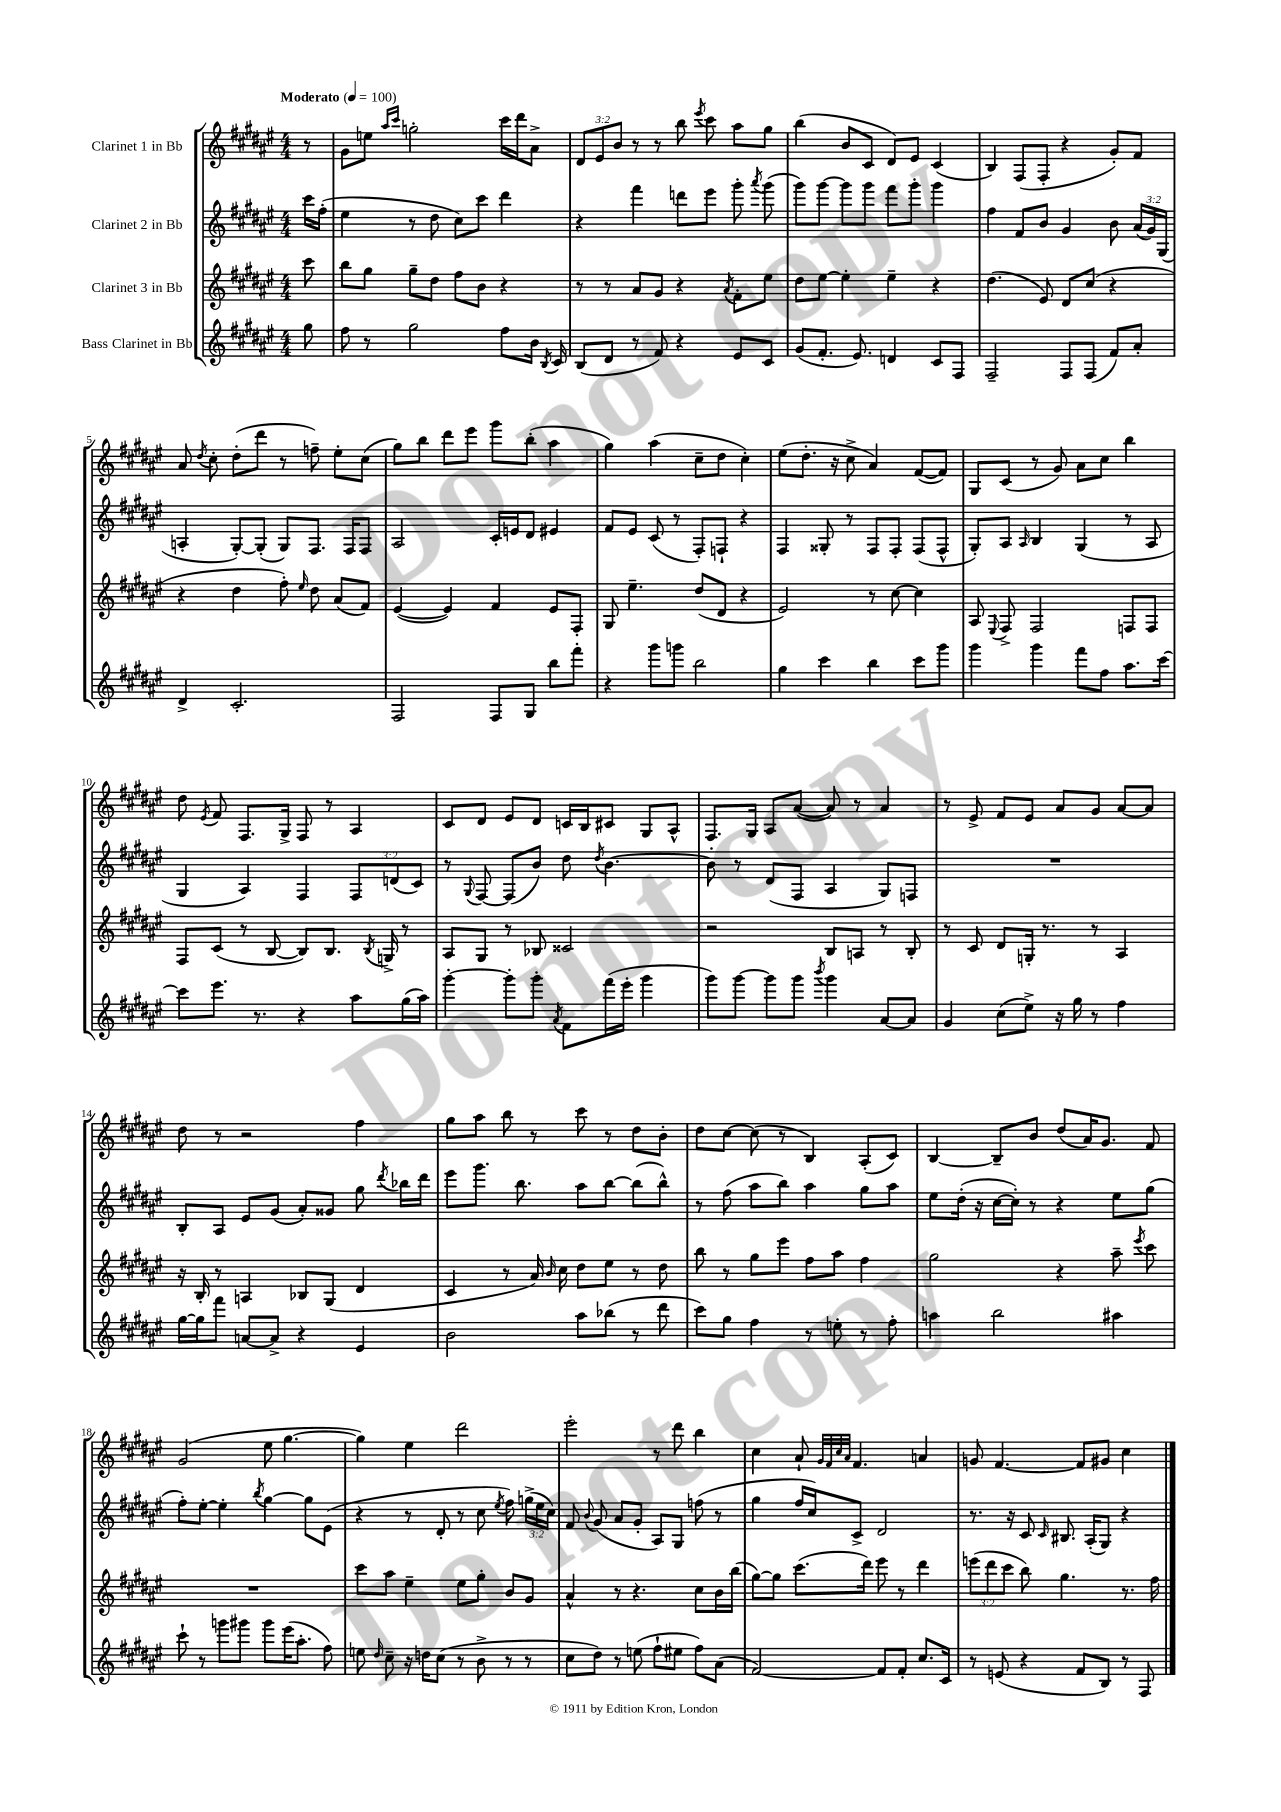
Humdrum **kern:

**kern	**kern	**kern	**kern
*part4	*part3	*part2	*part1
*staff4	*staff3	*staff2	*staff1
*I"Bass Clarinet in Bb	*I"Clarinet 3 in Bb	*I"Clarinet 2 in Bb	*I"Clarinet 1 in Bb
*clefG2	*clefG2	*clefG2	*clefG2
*k[f#c#g#d#a#e#]	*k[f#c#g#d#a#e#]	*k[f#c#g#d#a#e#]	*k[f#c#g#d#a#e#]
*M4/4	*M4/4	*M4/4	*M4/4
*MM100	*MM100	*MM100	*MM100
=	=	=	=
!	!	!	!LO:TX:a:B:t=Moderato
8gg#\	8ccc#\	16ccc#\LL	8r
.	.	(16ff#'\JJ	.
=1	=1	=1	=1
8ff#\	8bb\L	4ee#\	8g#\L
8r	8gg#\J	.	8een\J
.	.	.	16qqaa#/LL
.	.	.	16qqccc#/JJ
2gg#\	8gg#~\L	8r	2ggn'\
.	8dd#\J	8dd#\	.
.	8ff#\L	8cc#\L)	.
.	8b\J	8ccc#\J	.
8ff#\L	4r	4ddd#\	16ccc#\LL
.	.	.	16ddd#\J
16b\Jk	.	.	8a#^\J
8qB/	.	.	.
16c#/	.	.	.
=2	=2	=2	=2
(8B/L	8r	4r	12d#/L
.	.	.	12e#/
8d#/J	8r	.	.
.	.	.	12b/J
8r	8a#/L	4fff#\	8r
8f#/)	8g#/J	.	8r
4r	4r	8dddn\L	8bb\
.	.	.	8qeee#/
.	.	8eee#\J	8ccc#\
.	8qa#/	.	.
8e#/L	8f#'\L	8ggg#'\	8aa#\L
.	.	8qaaa#/	.
8c#/J	8ee#\J	(8ggg#\	8gg#\J
=3	=3	=3	=3
(8g#/L	8dd#\L	8ggg#\L)	(4bb\
8.f#'/J	[8ee#\J	[8ggg#\J	.
.	4ee#'\]	8ggg#\L]	8b/L
8.e#/)	.	.	.
.	.	8ggg#\J	8c#/J
4dn/	4ee#~\	8fff#\L	8d#/L)
.	.	8ggg#'\J	8e#/J
8c#/L	4r	4ggg#\	(4c#/
8F#/J	.	.	.
=4	=4	=4	=4
2F#~/	(4.dd#\	4ff#\	4B/)
.	.	8f#/L	(8F#/L
.	8e#/)	8b/J	8F#'/J
8F#/L	8d#/L	4g#/	4r
(8F#/J	(8cc#/J	.	.
8f#/L)	4r	8b\	8g#'/L)
8a#'/J	.	(24a#/LL	8f#/J
.	.	24g#/)	.
.	.	(24G#/JJ	.
!!LO:LB:g=z
=5	=5	=5	=5
4d#^/	4r	4An'/	8a#/
.	.	.	8qdd#/
.	.	.	8cc#'\
2.c#'/	4dd#\	[8G#'/L)	(8dd#'\L
.	.	(8G#'/J]	8ddd#\J
.	8ff#'\)	8G#/L)	8r
.	16qqee#/	.	.
.	8dd#\	8.F#/J	8ffn~\)
.	(8a#/L	.	8ee#'\L
.	.	16F#/KL	.
.	8f#/J)	8F#/J	(8cc#\J
=6	=6	=6	=6
2F#/	([4e#/	2A#/	8gg#\L)
.	.	.	8bb\J
.	4e#/])	.	8ddd#\L
.	.	.	8eee#\J
8F#/L	4f#/	16c#'/LL	8ggg#\L
.	.	16en/J	.
8G#/J	.	8d#/J	(8bb'\J
8bb\L	8e#/L	4e#X/	4aa#\
8fff#'\J	8F#'/J	.	.
=7	=7	=7	=7
4r	8G#/	8f#/L	4gg#\)
.	4.ee#~\	8e#/J	.
8ggg#\L	.	(8c#/	(4aa#\
8gggn\J	.	8r	.
2bb\	(8dd#/L	8F#'/L)	8cc#~\L
.	8d#/J	8Fn`/J	8dd#\J
.	4r	4r	4cc#'\)
=8	=8	=8	=8
4gg#\	2e#/)	4F#/	(8ee#\L
.	.	.	8.dd#'\J
4ccc#\	.	8G##X'/	.
.	.	.	16r
.	.	8r	8cc#^\
4bb\	8r	8F#/L	4a#/)
.	[8cc#\	8F#'/J	.
8ccc#\L	4cc#\]	(8F#/L	([8f#/L
8ggg#\J	.	8F#^^/J	8f#/J])
=9	=9	=9	=9
4ggg#\	8A#/	8G#'/L)	8G#/L
.	8qqE#/	.	.
.	8F#^/	8A#/J	(8c#/J
.	.	16qqA#/	.
4ggg#\	2F#/	4B/	8r
.	.	.	8g#/)
8fff#\L	.	(4G#/	8a#\L
8ff#\J	.	.	8cc#\J
8.aa#\L	8Fn/L	8r	4bb\
.	8F/J	8A#/	.
[16ccc#\Jk	.	.	.
!!LO:LB:g=z
=10	=10	=10	=10
8ccc#\L]	8F#/L	4G#/	8dd#\
.	.	.	8qe#/
8.eee#\J	(8c#/J	.	8f#/
.	8r	4A#/)	8.F#/L
8.r	.	.	.
.	[8B/	.	.
.	.	.	16G#^/Jk
4r	8B/L])	4F#/	8F#/
.	8.B/J	.	8r
8aa#\L	.	12F#/L	4A#/
.	8qB/	.	.
.	16Gn^/	.	.
.	.	(12dn/	.
(16gg#\L	8r	.	.
.	.	12c#/J)	.
16aa#\JJ)	.	.	.
=11	=11	=11	=11
[4ggg#'\	8A#/L	8r	8c#/L
.	.	8qqG#/	.
.	8G#/J	[8F#/	8d#/J
8ggg#'\L]	8r	(8F#/L]	8e#/L
8ggg#'\J	8B-X/	8b/J)	8d#/J
8qa#/	.	.	.
8f#\L	2c##X/	8dd#\	16cn/LL
.	.	.	16B/J
.	.	8qdd#/	.
(16fff#\L	.	[4.b\	8c#X/J
16eee#'\JJ	.	.	.
4ggg#\	.	.	8G#/L
.	.	.	8A#^^/J
=12	=12	=12	=12
8ggg#\L)	2r	8b'\]	8.F#/L
[8ggg#\J	.	8r	.
.	.	.	16G#/Jk
8ggg#\L]	.	(8d#/L	8A#/L
8ggg#\J	.	8F#/J	([8a#/J
8qbbb/	.	.	.
4ggg#\	8B/L	4A#/	8a#/])
.	8An/J	.	8r
[8a#/L	8r	8G#/L)	4a#/
8a#/J]	8B'/	8Fn/J	.
=13	=13	=13	=13
4g#/	8r	1r	8r
.	8c#/	.	8e#^/
(8cc#\L	8d#/L	.	8f#/L
8ee#^\J)	16Gn'/Jk	.	8e#/J
.	8.r	.	.
16r	.	.	8a#/L
16gg#\	.	.	.
8r	8r	.	8g#/J
4ff#\	4A#/	.	[8a#/L
.	.	.	8a#/J]
!!LO:LB:g=z
=14	=14	=14	=14
[16gg#\LL	16r	8B'/L	8dd#\
16gg#\J]	16B'/	.	.
8fff#\J	8r	8A#/J	8r
[8an/L	4An/	8e#/L	2r
8a^/J]	.	(8g#/J	.
4r	8B-X/L	8a#'/L)	.
.	(8G#/J	8g##X/J	.
4e#/	4d#/	8gg#\	4ff#\
.	.	8qddd#/	.
.	.	16bb-X\LL	.
.	.	16ddd#\JJ	.
=15	=15	=15	=15
2b\	4c#/	8eee#\L	8gg#\L
.	.	8.ggg#\J	8aa#\J
.	8r	.	8bb\
.	.	8.bb\	.
.	16a#/)	.	8r
.	16qqb/	.	.
.	16cc#\	.	.
8aa#\L	8dd#\L	8aa#\L	8ccc#\
(8bb-X\J	8ee#\J	[8bb\J	8r
8r	8r	(8bb\L]	8dd#\L
8ddd#\	8dd#\	8bb^^\J)	8b'\J
=16	=16	=16	=16
8ccc#\L)	8bb\	8r	8dd#\L
8gg#\J	8r	(8ff#\	[8cc#\J
4ff#\	8gg#\L	8aa#\L	(8cc#\]
.	8eee#\J	8bb\J)	8r
8r	8ff#\L	4aa#\	4B/)
8een'\	8aa#\J	.	.
8r	4ff#\	8gg#\L	(8A#'/L
8ff#'\	.	8aa#\J	8c#/J)
=17	=17	=17	=17
4aan\	2gg#\	8ee#\L	[4B/
.	.	(16dd#'\Jk	.
.	.	16r	.
2bb\	.	[16cc#\LL	8B~/L]
.	.	16cc#'\JJ])	.
.	.	8r	8b/J
.	4r	4r	(8dd#/L
.	.	.	16a#/K)
.	.	.	8.g#/J
4aa#X\	8aa#~\	8ee#\L	.
.	8qeee#/	.	.
.	8ccc#\	(8gg#\J	8f#/
!!LO:LB:g=z
=18	=18	=18	=18
8ccc#`\	1r	8ff#'\L)	(2g#/
8r	.	[8ee#'\J	.
8gggn\L	.	4ee#'\]	.
8ggg#X\J	.	.	.
.	.	8qbb/	.
8ggg#\L	.	[4gg#\	8ee#\
(16eee#\K	.	.	[4.gg#\
8.aa#'\J	.	.	.
.	.	8gg#\L]	.
8ff#\)	.	(8e#\J	.
=19	=19	=19	=19
8een\	8ccc#\L	4r	4gg#\])
16qqdd#/	.	.	.
8cc#~\	8aa#\J	.	.
16r	4ee#~\	8r	4ee#\
16ddn\KL	.	.	.
(8cc#\J	.	8d#'/	.
8r	8ee#\L	8r	2ddd#\
8b^\	8gg#'\J	8cc#\	.
.	.	8qee#/	.
8r	8b/L	8ff#\)	.
8r	8g#/J	(24ggn^\LL	.
.	.	24ee#\	.
.	.	24cc#\JJ)	.
=20	=20	=20	=20
8cc#\L	4a#^^/	8f#/	2eee#'\
.	.	8qqb/	.
8dd#\J)	.	(8g#/	.
8r	8r	8a#/L	.
(8een\	4.r	8g#'/J	.
8ff#`\L	.	8A#/L)	8r
8ee#X\J	.	8G#/J	8ddd#\
8ff#\L)	8cc#\L	(8ffn\	4bb\
(8a#\J	16b\L	8r	.
.	(16bb\JJ	.	.
=21	=21	=21	=21
[2f#/)	[8gg#\L)	4gg#\	4cc#\
.	8gg#\J]	.	.
.	(8.ccc#\L	16ff#/LL	8a#`/
.	.	16cc#/J)	.
.	.	.	32qqg#/LLL
.	.	.	32qqf#/
.	.	.	32qqcc#/
.	.	.	32qqa#/JJJ
.	.	8c#^/J	4.f#/
.	16ddd#\Jk)	.	.
8f#/L]	8eee#\	2d#/	.
8f#'/J	8r	.	.
8.cc#/L	4ddd#\	.	4an/
16c#/Jk	.	.	.
=22	=22	=22	=22
8r	(12eeen\L	8.r	8gn/
.	12ddd#\	.	.
(8en/	.	.	[4.f#/
.	12ccc#\J	.	.
.	.	16r	.
4r	8bb\)	8c#/	.
.	.	16qqc#/	.
.	4.gg#\	8.B#X/	.
8f#/L	.	.	8f#/L]
.	.	(16A#'/KL	.
8B/J)	.	8G#/J)	8g#X/J
8r	8.r	4r	4cc#\
8F#/	.	.	.
.	16ff#\	.	.
==	==	==	==
*-	*-	*-	*-
